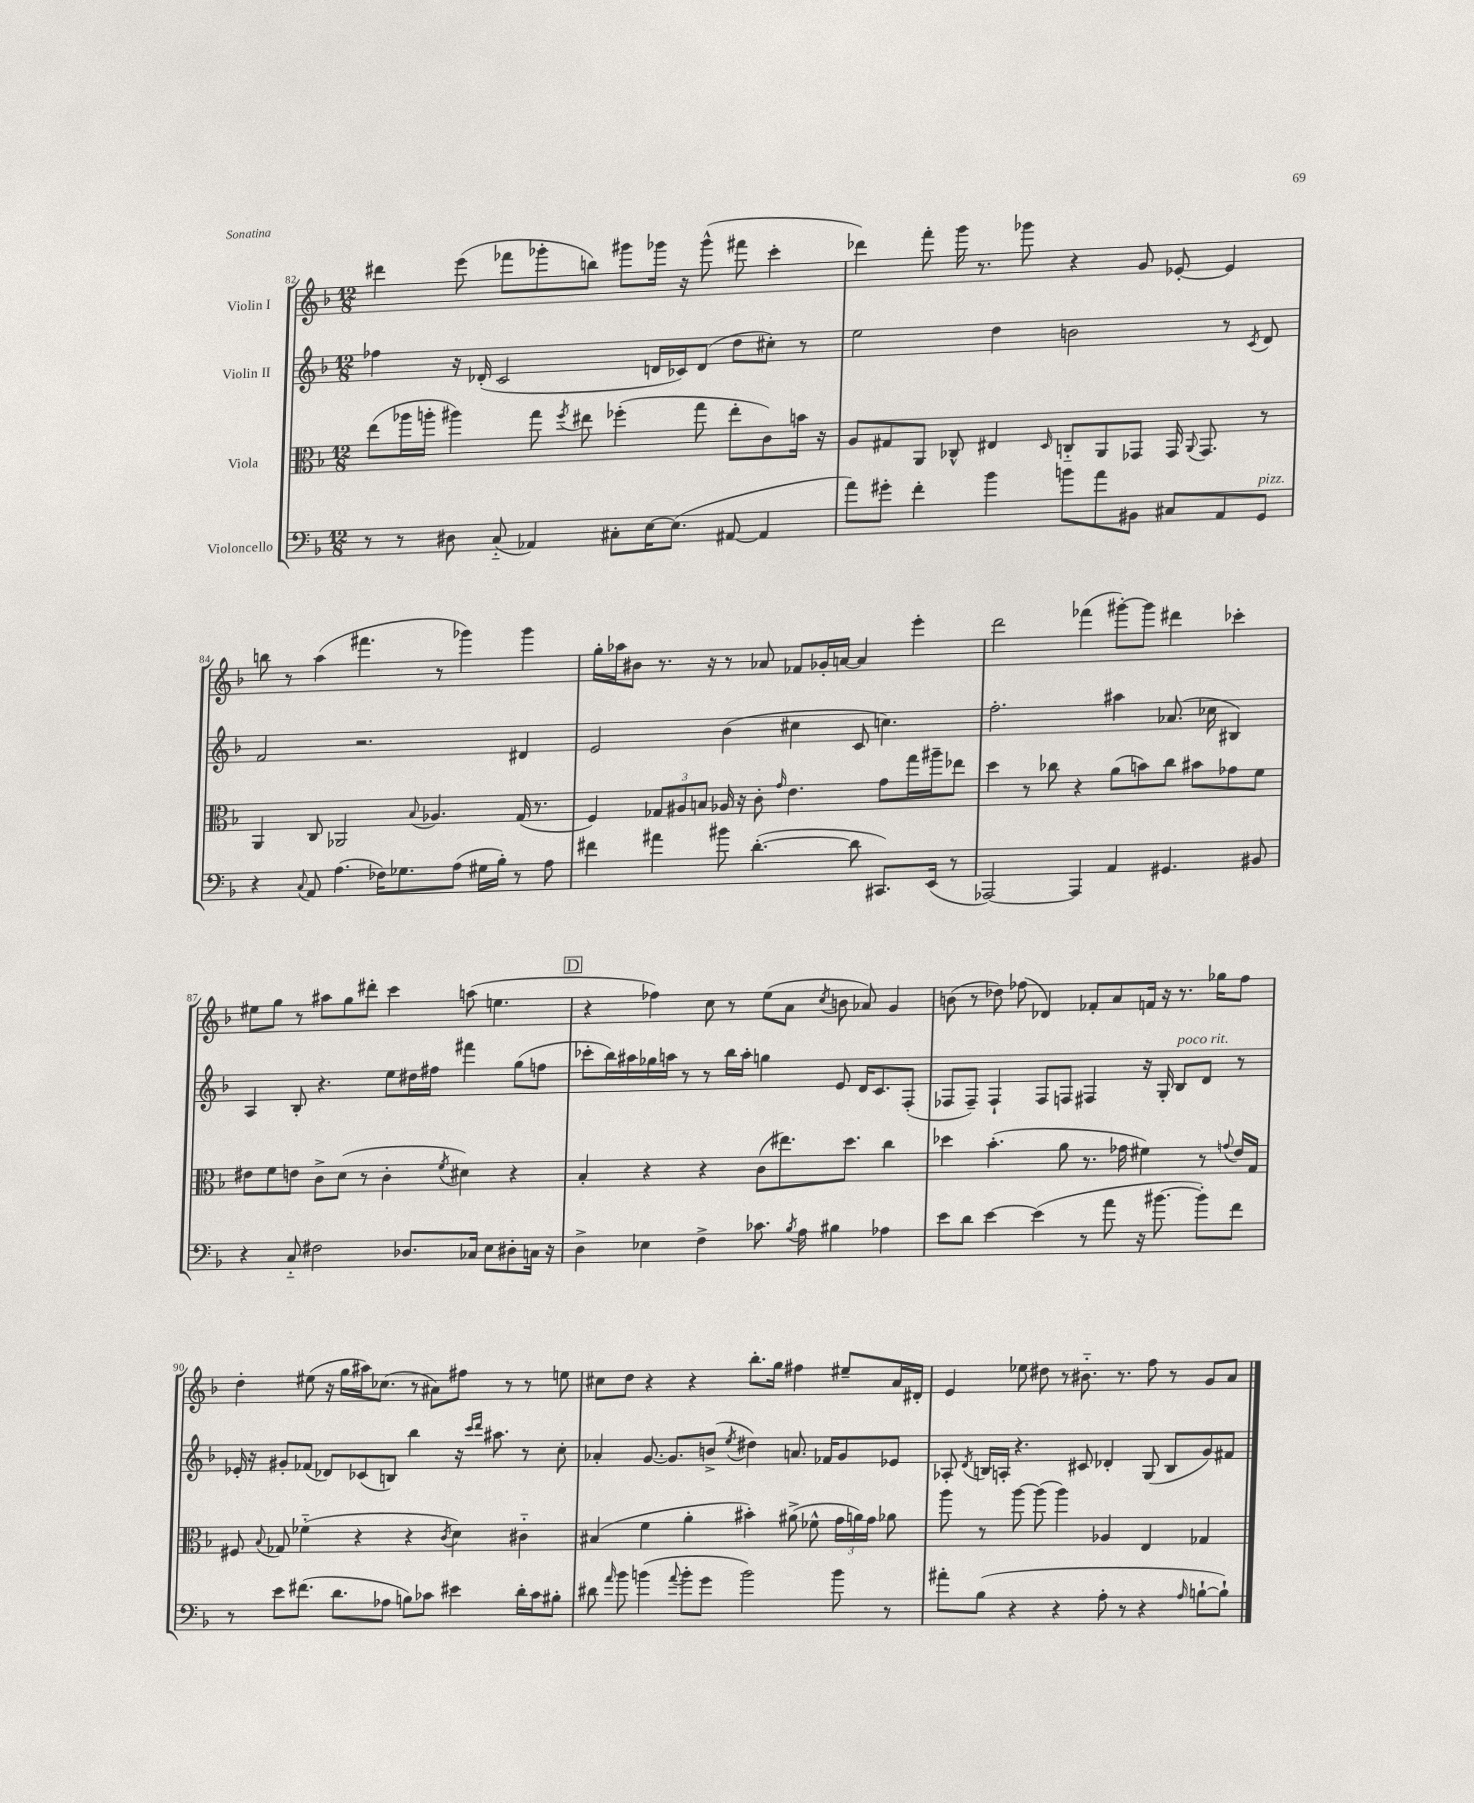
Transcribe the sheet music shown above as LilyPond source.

<<
\new StaffGroup <<
\new Staff = "s0" \with { instrumentName = "Violin I" } {
    \clef treble \key f \major \numericTimeSignature \time 12/8
    \autoBeamOff dis'''4 e'''8( fes'''8[ ges'''8-. b''8]) gis'''8[ ges'''16] r16 ges'''8-^( fis'''8 c'''4-. |
    des'''4) f'''8-. g'''16 r8. ges'''8 r4 g'8 ees'8~-. ees'4 |
    b''8 r8 a''4( fis'''4. r8 ges'''4) ges'''4 |
    g''16[-. aes''16 bis'8] r8. r16 r8 aes'8 fes'8[ ges'16-. a'16]~ a'4 e'''4-. |
    d'''2 fes'''4( gis'''8[~-.) gis'''8] dis'''4 ces'''4-. |
    eis''8[ g''8] r8 ais''8[ g''8 dis'''8]-. c'''4 a''8( e''4. |
    \mark \markup { \box "D" } r4 fes''4) c''8 r8 e''8[( a'8] \acciaccatura { c''8 } b'8 aes'8) g'4 |
    b'8( r8 des''8) fes''8( des'4) fes'8[-. a'8 f'16] r16 r8. ges''16[ fes''8] |
    d''4-. eis''8( r16 g''16[ ais''16) ces''8.]( r8 ais'8[) fis''8] r8 r8 e''8 |
    cis''8[ d''8] r4 r4 bes''8.[-. g''16] fis''4 eis''8[-- a'16 dis'16]-. |
    e'4 ees''8 dis''8 r8 bis'8.-_ r8. f''8 r8 g'8[ a'8] \bar "|." |
}
\new Staff = "s1" \with { instrumentName = "Violin II" } {
    \clef treble \key f \major \numericTimeSignature \time 12/8
    \autoBeamOff fes''4 r16 des'16-.( c'2 d'16[ ces'16) d'8]( d''8[ cis''8]-.) r8 |
    e''2 d''4 b'2 r8 \acciaccatura { c'8 } d'8 |
    f'2 r2. dis'4 |
    e'2 bes'4( cis''4 c'8 c''4.) |
    f''2.-. ais''4 aes'8.( ces''16 bis4) |
    a4 bes8-. r4. e''8[ dis''16 fis''16] fis'''4 g''8[( f''8] |
    \mark \markup { \box "D" } ces'''8[-. bes''16) ais''16 ges''16 a''16] r8 r8 bes''16[ a''16]-. g''4 e'8 d'16[ c'8. f8]-.( |
    fes8[ fes8]--) fes4-! fes8[ f8] fis4 r16 g16-. bes8[^\markup { \italic "poco rit." } d'8] r8 |
    ees'16-. r16 gis'8[-. fes'8]( des'8[) ces'8( b8]) bes''4 r16 \grace { c'''16[ d'''16] } ais''8. r8 c''8-. |
    aes'4-. g'8.~ g'8.[ b'8]->( \acciaccatura { e''8 } dis''4) a'8. fes'16[ g'8 ees'8] |
    aes8-. \acciaccatura { d'8 } b16[ a16]-. r4. cis'8 des'4-. g8( b8[ g'8) fis'8] \bar "|." |
}
\new Staff = "s2" \with { instrumentName = "Viola" } {
    \clef alto \key f \major \numericTimeSignature \time 12/8
    \autoBeamOff e''8[( aes''16 a''16]-. ais''4) g''8 \acciaccatura { f''8 } eis''8 fes''4-.( g''8 eis''8[-. c'8) b'16] r16 |
    a8[ gis8 a,8] ces8-^ eis4 \grace { d16 } c8[-_ a,8 ges,8] ges,16 \appoggiatura { a,8 } ges,8. r8 |
    a,4 c8 aes,2 \appoggiatura { bes8 } aes4. g16( r8. |
    f4) \tuplet 3/2 { ges8[ ais8 b8] } aes16 r16 c'8-. \grace { g'16 } e'4. g'8[ g''16 ais''16-- ees''8] |
    d''4 r8 ces''8 r4 a'8[( b'8) ces''8] bis'8[ ges'8 f'8] |
    eis'8[ f'8 e'8] c'8[-> d'8]( r8 c'4-. \acciaccatura { f'8 } dis'4) r4 |
    \mark \markup { \box "D" } bes4-. r4 r4 c'8[( eis''8.) d''8.] c''4 |
    des''4 bes'4.-.( a'8 r8. ges'16 fis'4) r8 \appoggiatura { g'8 } e'16[ g16] |
    fis8 \appoggiatura { bes8 } ges8 fes'4-_( r4 r4 \acciaccatura { c'8 } d'4) cis'4-_ |
    bis4( f'4 a'4-. bis'4-.) ais'8->( fes'8-^ \tuplet 3/2 { g'16[ a'16) g'16] } aes'8 |
    a''8 r8 a''8~ a''8( a''4) aes4 e4 ges4 \bar "|." |
}
\new Staff = "s3" \with { instrumentName = "Violoncello" } {
    \clef bass \key f \major \numericTimeSignature \time 12/8
    \autoBeamOff r8 r8 dis8 c8-_( aes,4) cis8[-. e16~ e8.]( ais,8~ ais,4 |
    a'8[) gis'8]-. f'4-. bes'4 b'8[ a'8 bis,8] cis8[ a,8 g,8]^\markup { \italic "pizz." } |
    r4 \appoggiatura { c8 } a,8 a4.( fes16[) ges8. a8]( gis16[ bes16]-.) r8 a8 |
    fis'4 ais'4 bis'8 d'4.~-.( d'8 cis,8.[) e,16]( r8 |
    aes,,2~) aes,,4 a,4 gis,4. bis,8 |
    r4 c8-_ fis2 des8.[ ces16] e8[ dis8-. c16] r16 |
    \mark \markup { \box "D" } d4-> ees4 f4-> ces'8. \acciaccatura { bes8 } a16 bis4 aes4 |
    e'8[ d'8] e'4~ e'4( r8 a'8 r16 bis'8.~ bis'8[-.) f'8] |
    r8 e'8[ fis'8.]( d'8.[ aes8] b8[) ces'8] eis'4 d'16[-. ces'16 bis8]-. |
    dis'8 \grace { a'16 } bes'8 b'4( \appoggiatura { a'8 } b'8[-. g'8] b'2) b'8 r8 |
    ais'8[-. bes8]( r4 r4 a8-. r8 r4 \grace { a16 } b8[~-! b8]-!) \bar "|." |
}
>>
>>
\layout { \context { \Score currentBarNumber = #82 } }
